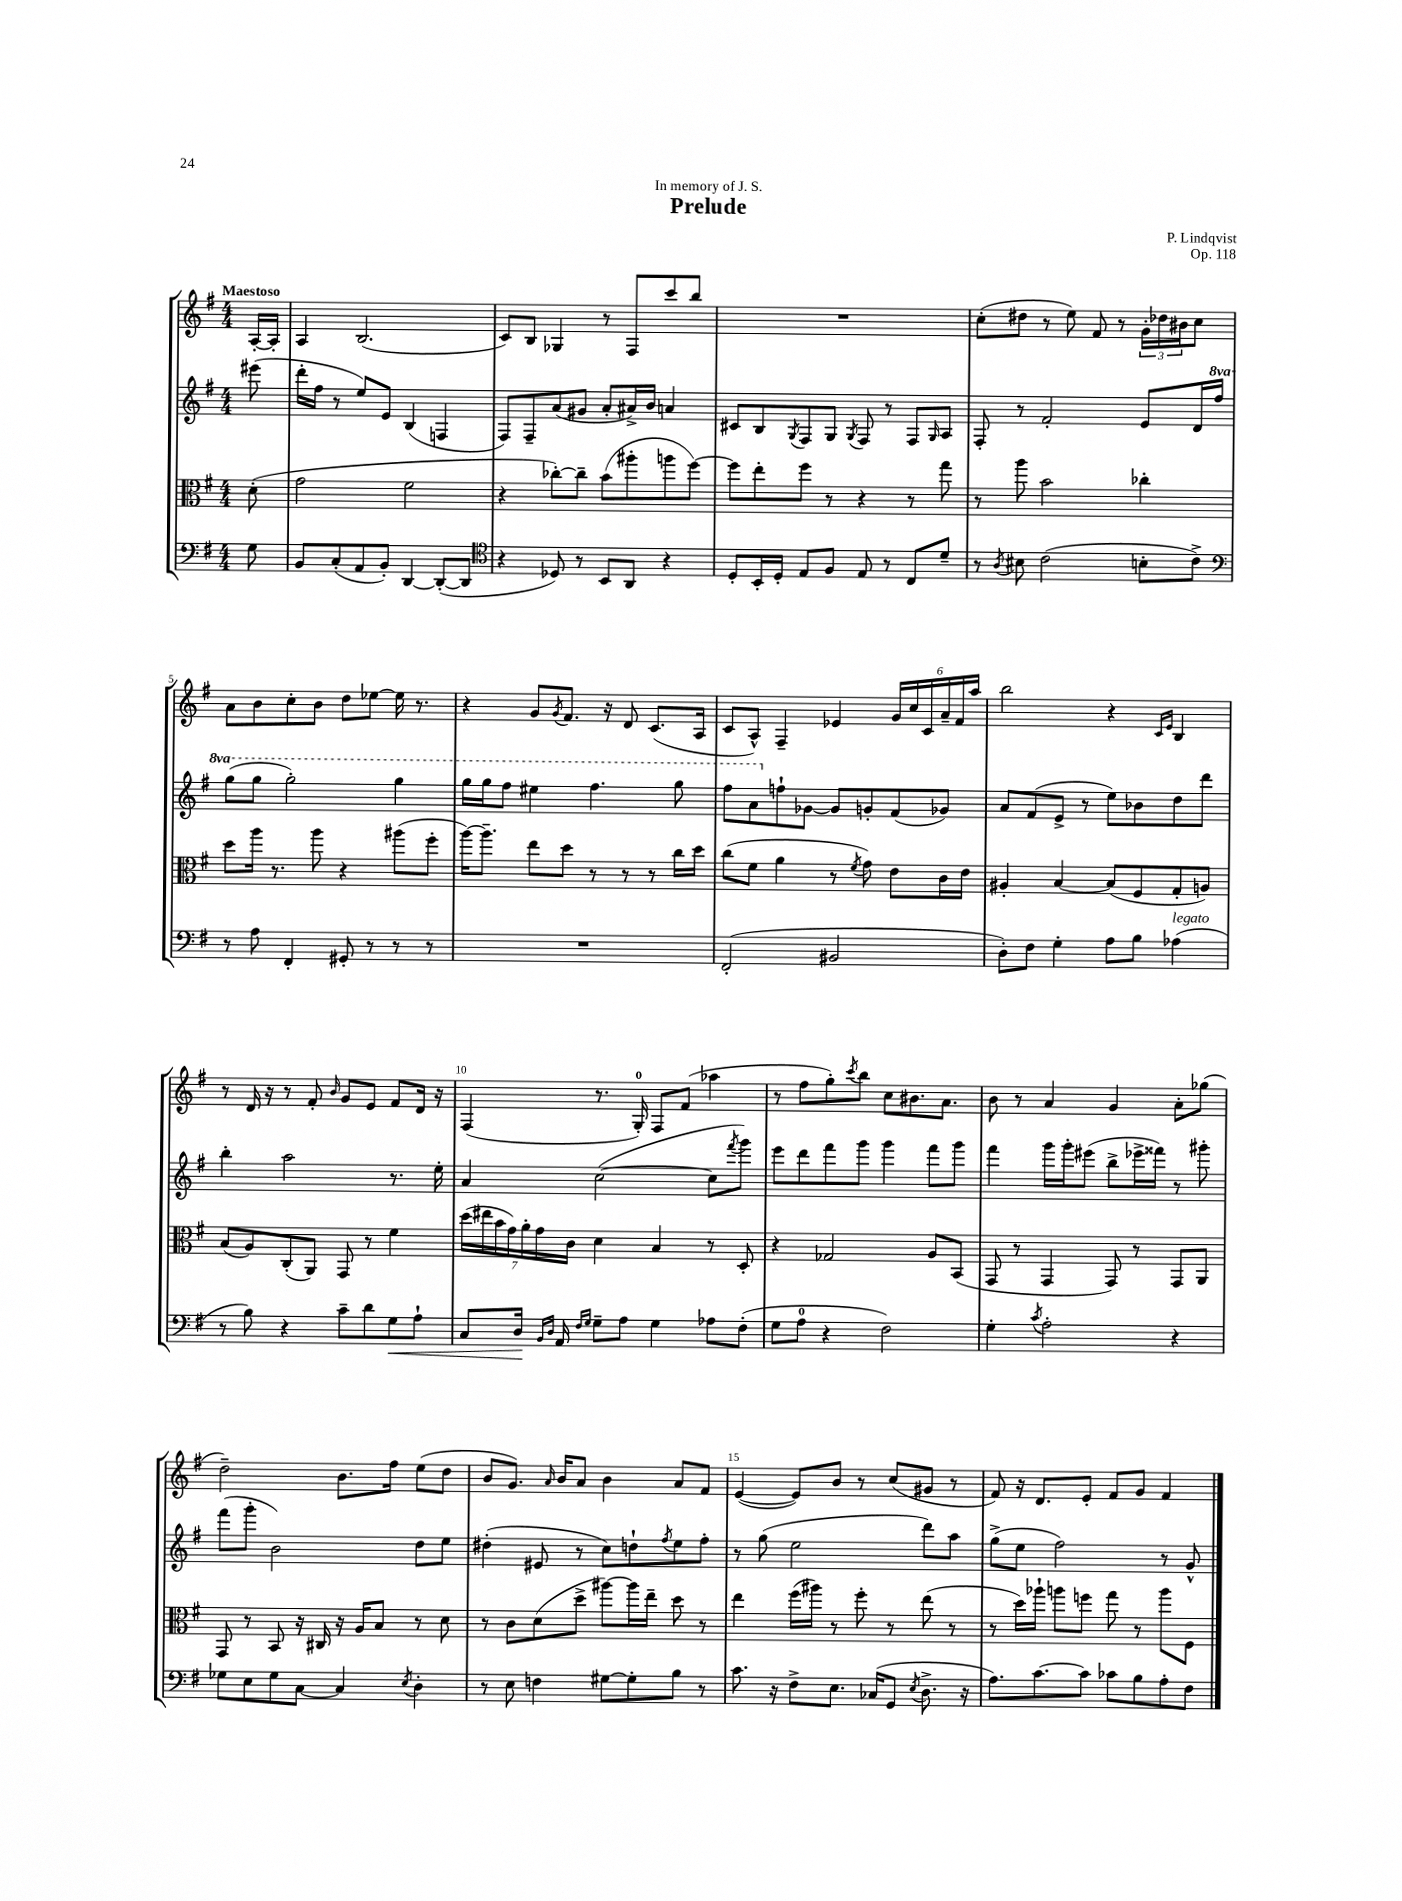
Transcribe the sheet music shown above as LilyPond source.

\header { title = "Prelude" composer = "P. Lindqvist" dedication = "In memory of J. S." opus = "Op. 118" }
<<
\new StaffGroup <<
\new Staff = "s0" {
    \clef treble \key g \major \numericTimeSignature \time 4/4 \partial 8 \tempo "Maestoso"
    a16~-. a16-. |
    a4 b2.( |
    c'8) b8 ges4 r8 fis8 c'''8 b''8 |
    R1 |
    c''8-.( dis''8 r8 e''8) fis'8 r8 \tuplet 3/2 { g'16-. des''16 bis'16 } c''8 |
    a'8 b'8 c''8-. b'8 d''8 ees''8~ ees''16 r8. |
    r4 g'8 \acciaccatura { g'8 } fis'8. r16 d'8 c'8.( a16 |
    c'8 a8-^) fis4-- ees'4 \tuplet 6/4 { g'16 c''16 c'16 a'16-- fis'16 a''16 } |
    b''2 r4 \grace { c'16 e'16 } b4 |
    r8 d'16 r16 r8 fis'8-. \grace { b'16 } g'8 e'8 fis'8 d'16 r16 |
    fis4( r8. g16-0-.) fis8 fis'8( aes''4 |
    r8 fis''8 g''8-.) \acciaccatura { c'''8 } b''8 c''8 bis'8. a'8. |
    b'8 r8 a'4 g'4 a'8-. ges''8( |
    d''2--) b'8. fis''16 e''8( d''8 |
    b'8 g'8.) \grace { a'16 } b'16 a'8 b'4 a'8 fis'8 |
    e'4~( e'8) b'8 r8 c''8( gis'8 r8 |
    fis'8) r16 d'8. e'8-. fis'8 g'8 fis'4 \bar "|." |
}
\new Staff = "s1" {
    \clef treble \key g \major \numericTimeSignature \time 4/4 \set Staff.ottavationMarkups = #ottavation-simple-ordinals \partial 8
    eis'''8( |
    d'''16-. fis''16 r8 e''8) e'8 b4( f4 |
    fis8) fis8-- a'8( gis'8 a'8-. ais'16->) b'16 a'4 |
    cis'8 b8 \acciaccatura { g8 } fis8 g8 \acciaccatura { g8 } fis8 r8 fis8 \grace { g16 } a8 |
    fis8-. r8 fis'2-. e'8 d'16 \ottava #1 fis'''16 |
    g'''8( g'''8 g'''2-.) g'''4 |
    g'''16 g'''16 fis'''8 eis'''4 fis'''4. g'''8 |
    fis'''8 a''8 \ottava #0 f''8-! ges'8~ ges'8 g'8-. fis'8( ges'8) |
    a'8 fis'8( e'8-> r8 e''8) bes'8 d''8 d'''8 |
    b''4-. a''2 r8. e''16-. |
    a'4 c''2~( c''8 \acciaccatura { fis'''8 } g'''8) |
    e'''8 d'''8 fis'''8 g'''8 g'''4 fis'''8 g'''8 |
    fis'''4 g'''16 g'''16-. eis'''8( b''8-> ees'''16-> fisis'''16) r8 gis'''8-. |
    fis'''8( g'''8-. b'2) d''8 e''8 |
    dis''4-.( eis'8 r8 c''8) d''8-! \acciaccatura { fis''8 } e''8 fis''8-. |
    r8 g''8( e''2 d'''8) a''8 |
    g''8->( e''8 fis''2) r8 g'8-^ \bar "|." |
}
\new Staff = "s2" {
    \clef alto \key g \major \numericTimeSignature \time 4/4 \partial 8
    d'8-.( |
    g'2 fis'2 |
    r4 ces''8~-.) ces''8-- b'8( ais''8-. a''8 fis''8~) |
    fis''8 e''8-. fis''8 r8 r4 r8 g''8 |
    r8 a''8 b'2 ces''4-. |
    d''8 a''16 r8. a''8 r4 ais''8( fis''8-. |
    a''16~) a''8.-- e''8 d''8 r8 r8 r8 c''16 d''16 |
    c''8( fis'8 a'4 r8 \acciaccatura { fis'8 } g'8) e'8 c'16 e'16 |
    ais4-. b4~ b8( fis8 g8-. a8) |
    b8( a8) c8-.( a,8) g,8 r8 fis'4 |
    \tuplet 7/4 { d''16( eis''16 b'16 g'16) a'16-. g'16 c'16 } d'4 b4 r8 d8-. |
    r4 ges2 a8 b,8( |
    g,8 r8 g,4 g,8) r8 g,8 a,8 |
    g,8 r8 b,8 r16 cis16 r16 a16 b8 r8 d'8 |
    r8 c'8 d'8( d''8-> ais''8~) ais''16 e''16-- d''8 r8 |
    e''4 fis''16( ais''16) r8 fis''8-. r8 e''8( r8 |
    r8 d''16) aes''16-! a''8 f''8 g''8 r8 a''8 fis8 \bar "|." |
}
\new Staff = "s3" {
    \clef bass \key g \major \numericTimeSignature \time 4/4 \partial 8
    g8 |
    b,8 c8-.( a,8 b,8-.) d,4~ d,8~-.( d,8 |
    \clef tenor r4 des8) r8 b,8 a,8 r4 |
    d8-. b,16-. d16-. e8 fis8 e8 r8 c8 d'8-- |
    r8 \acciaccatura { a8 } bis8 c'2( b8-. c'8->) |
    \clef bass r8 a8 fis,4-. gis,8-. r8 r8 r8 |
    R1 |
    fis,2-.( bis,2 |
    d8-.) fis8 g4-. a8 b8 aes4^\markup { \italic "legato" }( |
    r8 b8) r4 c'8-- d'8 g8\< a8-! |
    c8 d16\! \grace { b,16 d16 } a,16 \grace { fis16 g16 } g8-- a8 g4 aes8 fis8-.( |
    g8 a8-0 r4 fis2) |
    g4-. \acciaccatura { c'8 } a2-. r4 |
    ges8 e8 ges8 c8~ c4 \acciaccatura { e8 } d4-. |
    r8 e8 f4 gis8~ gis8-. b8 r8 |
    c'8. r16 fis8-> e8. ces16( g,8 \acciaccatura { e8 } d8.-> r16 |
    a8.) c'8.~ c'8 ces'8 b8 a8-. fis8 \bar "|." |
}
>>
>>
\layout { \context { \Score \override BarNumber.break-visibility = ##(#f #t #t) barNumberVisibility = #(every-nth-bar-number-visible 5) } }
